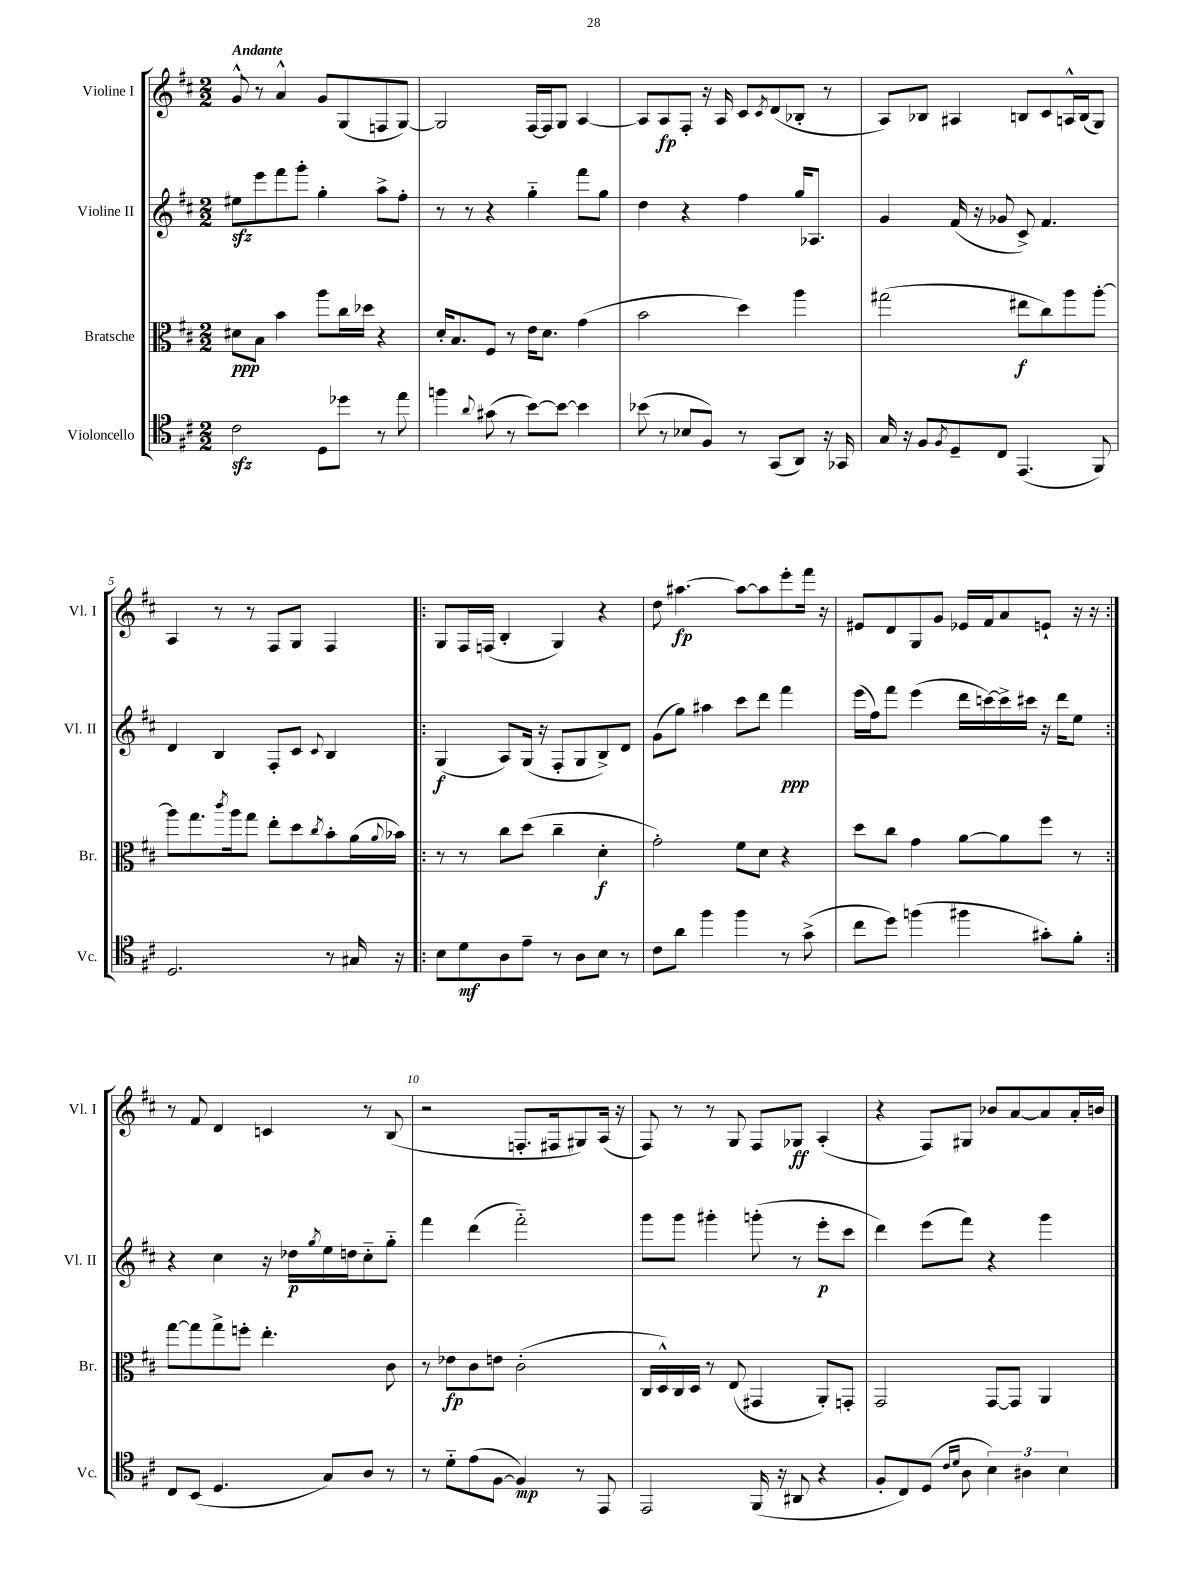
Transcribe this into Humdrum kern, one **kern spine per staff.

**kern	**kern	**kern	**kern
*staff4	*staff3	*staff2	*staff1
*clefC4	*clefC3	*clefG2	*clefG2
*k[f#c#]	*k[f#c#]	*k[f#c#]	*k[f#c#]
*M2/2	*M2/2	*M2/2	*M2/2
2c#	8d#	8ee#	8g^^
.	8B	8eee	8r
.	4b	8fff#	4a^^
.	.	8ggg'	.
8D	8aa	4gg'	8g
8dd-	16cc#	.	(8G
.	16dd-	.	.
8r	4r	8aa^	8F
8ee	.	8ff#'	[8G)
=	=	=	=
4ff	16d'	8r	2G]
.	8.B	.	.
.	.	8r	.
8qqa	.	.	.
(8g#	8F#	4r	.
8r	8r	.	.
[8b)	16e	4gg'~	[16F#
.	8.d	.	16F#]
8b_	.	.	8G
4b]	(4g	8fff#	[4A
.	.	8gg	.
=	=	=	=
(8b-	2b	4dd	8A]
8r	.	.	8A
8B-	.	4r	8F#'
8F#)	.	.	16r
.	.	.	16A
8r	4dd)	4ff#	8c#
.	.	.	8qc#
(8GG	.	.	(8d
8AA)	4aa	16gg	8B-'
.	.	8.A-	.
16r	.	.	8r
16GG-	.	.	.
=	=	=	=
16G	(2gg#	4g	8A)
16r	.	.	.
8F#	.	.	8B-
8qF#	.	.	.
8D~	.	(16f#	4A#
.	.	16r	.
8C#	.	8g-	.
(4.EE	8ee#	8c#^)	8B
.	8cc#)	4.f#	8c#
.	8aa	.	16A^^
.	.	.	(16B
8FF#)	[8aa'	.	8G)
=	=	=	=
2.D	8aa]	4d	4A
.	8.gg	.	.
.	.	4B	8r
.	8qccc#	.	.
.	16aa	.	.
.	8gg	.	8r
.	8ee'	8F#'	8F#
.	8dd	8c#	8G
.	8qcc#	8qqc#	.
8r	8b'	4B	4F#
16G#	(16a	.	.
.	8qqa	.	.
16r	16b-)	.	.
=!|:	=!|:	=!|:	=!|:
8B	8r	(4G	8G
8d	8r	.	16F#
.	.	.	(16F
8A	8cc#	8A)	4B'
8e~	(8dd	(16G	.
.	.	16r	.
8r	4cc#~	8F#'	4G)
8A	.	8G	.
8B	4d'	8B^)	4r
8r	.	8d	.
=	=	=	=
8c#	2g')	(8g	8dd
8a	.	8gg)	[4.aa#
4ff#	.	4aa#	.
4ff#	8f#	8ccc#	8aa#_
.	8d	8ddd	8aa#]
8r	4r	4fff#	8eee'
(8g^	.	.	16fff#
.	.	.	16r
=	=	=	=
8cc#	8dd	(16eee	8e#
.	.	16ff#)	.
8dd)	8cc#	8fff#	8d
(4ff	4g	(4eee	8G
.	.	.	8g
4ff#	[8a	16ddd	16e-
.	.	[16ccc)	16f#
.	8a]	16ccc^]	8a
.	.	16ccc#	.
8g#')	8ff#	16r	8e`
.	.	16ddd	.
8f#'	8r	8ee	16r
.	.	.	16r
=:|!	=:|!	=:|!	=:|!
8C#	[8gg	4r	8r
(8BB	8gg]	.	8f#
4.D	8gg^	4cc#	4d
.	8ff'	.	.
.	4.ee'	16r	4c
.	.	16dd-	.
.	.	8qgg	.
8G)	.	16ee	.
.	.	16dd	.
8A	.	8cc#'~	8r
8r	8c#	8gg'~	(8B
=	=	=	=
8r	8r	4fff#	2r
8d'~	8e-	.	.
(8e	8c#	(4ddd	.
[8F#	8e	.	.
4F#])	(2c#'	2fff#'~)	8.F'
.	.	.	16F#
8r	.	.	8G#)
8EE	.	.	(16A
.	.	.	16r
=	=	=	=
2EE	16C#	8ggg	8F#)
.	16D^^)	.	.
.	16C#	8ggg	8r
.	16D	.	.
.	8r	4ggg#'	8r
.	(8E	.	8G
(16FF#	4GG#	(8ggg'	8F#
16r	.	.	.
8AA#	.	8r	8G-
4r	8AA')	8eee'	(4A'
.	8GG'	8ccc#	.
=	=	=	=
8F#'	2GG	4ddd)	4r
8C#)	.	.	.
(8D	.	(8eee	8F#)
16qqc#	.	.	.
16qqd	.	.	.
8A	.	8fff#)	8G#
6B)	[8GG	4r	8b-
.	8GG]	.	[8a
6A#	.	.	.
.	4AA	4ggg	8a]
6B	.	.	.
.	.	.	16a'
.	.	.	16b
==	==	==	==
*-	*-	*-	*-
